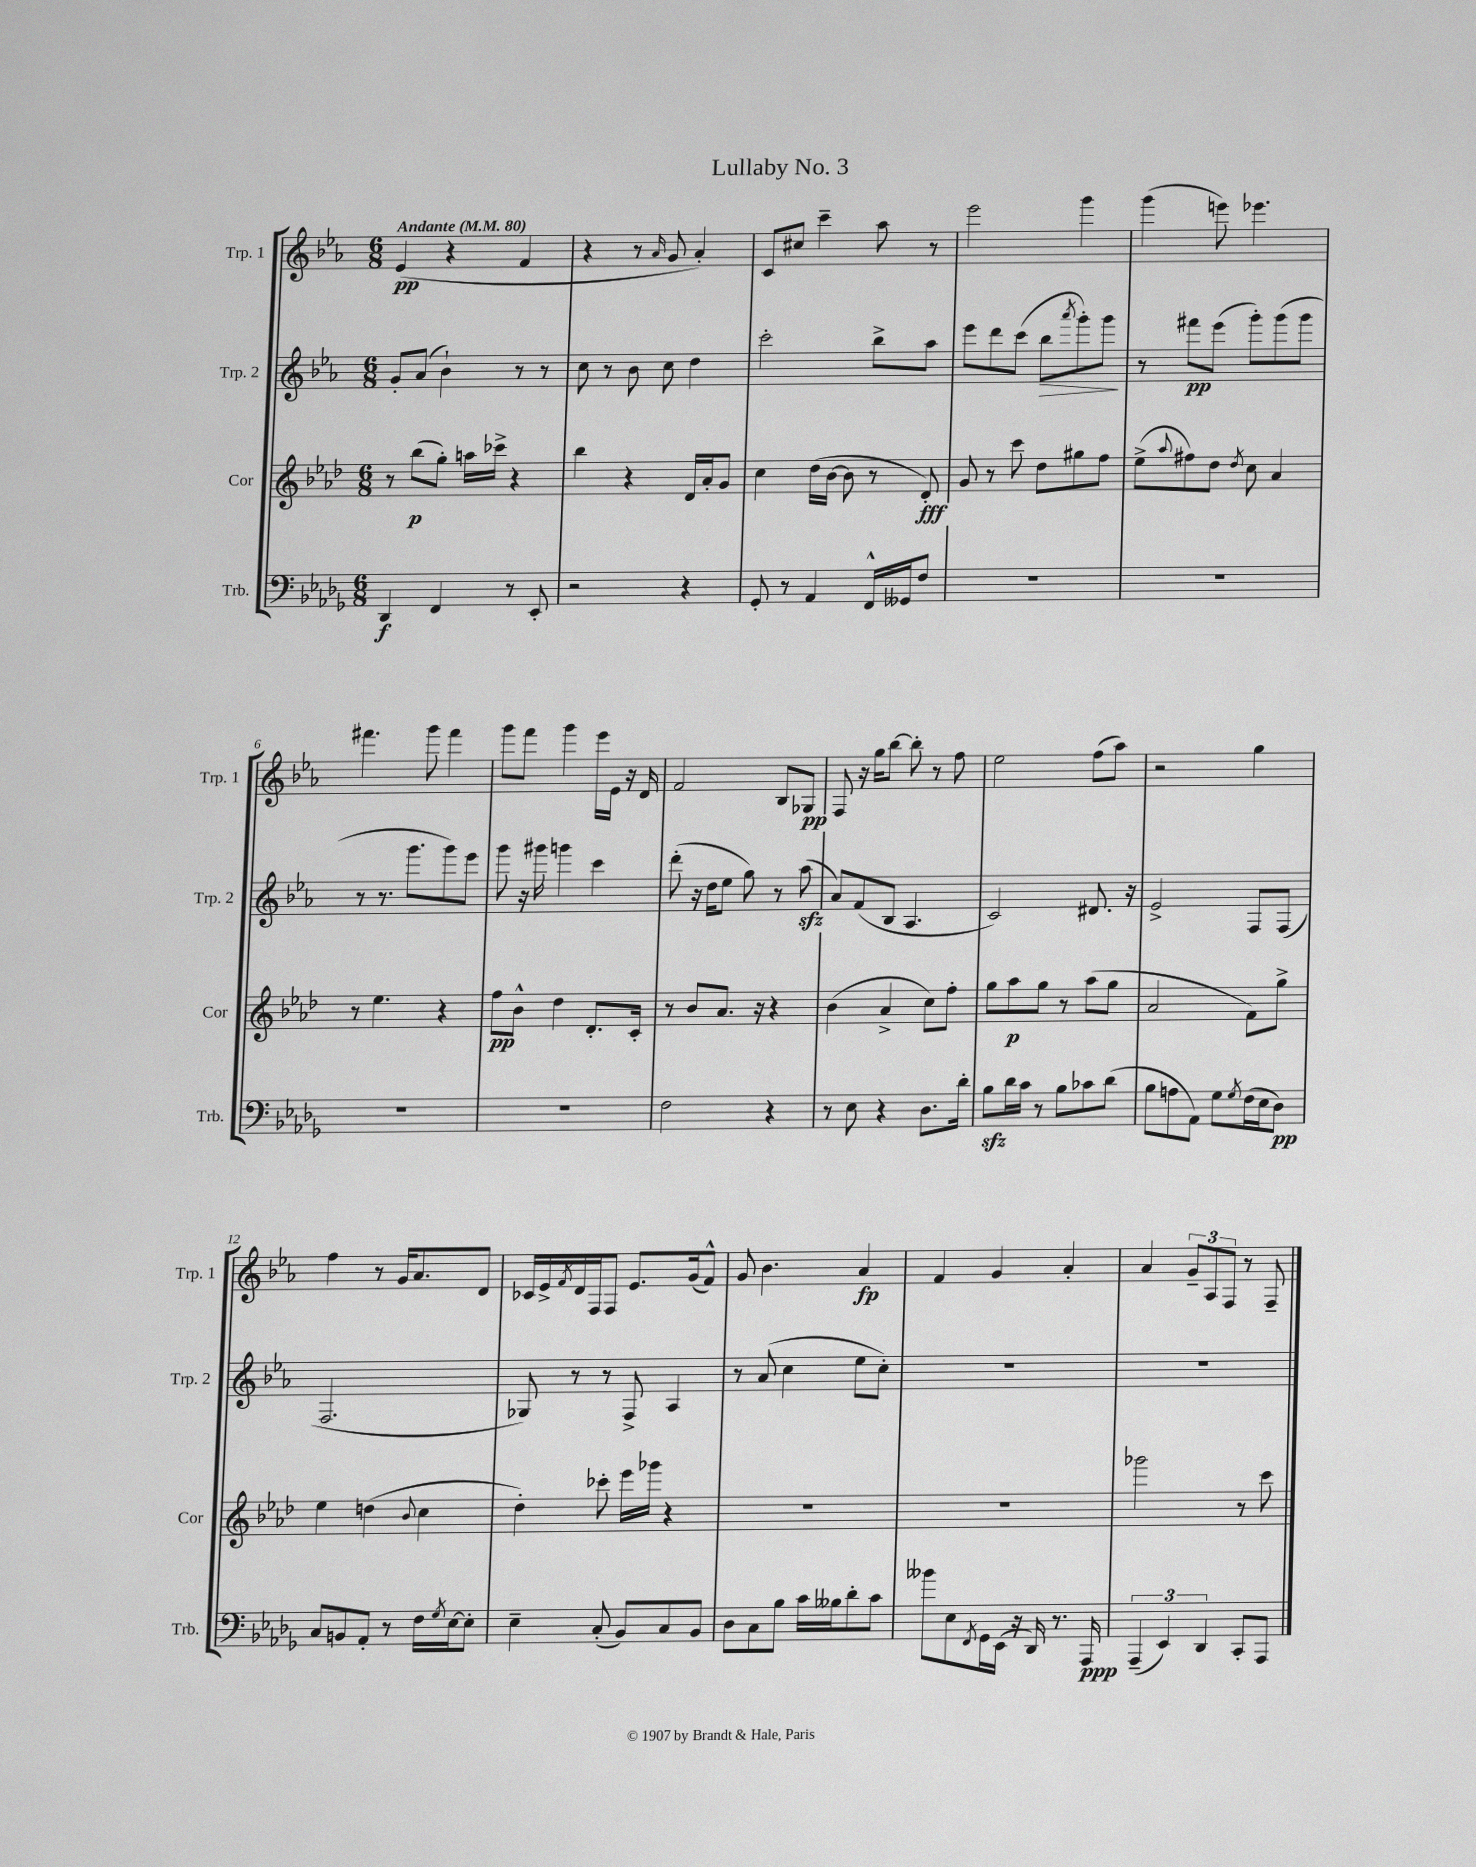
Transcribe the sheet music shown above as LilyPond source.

\header { title = "Lullaby No. 3" }
<<
\new StaffGroup <<
\new Staff = "s0" \with { instrumentName = "Trp. 1" shortInstrumentName = "Trp. 1" } {
    \clef treble \key ees \major \numericTimeSignature \time 6/8 \tempo "Andante" 4 = 80
    ees'4\pp( r4 f'4 |
    r4 r8 \grace { aes'16 } g'8 aes'4-.) |
    c'8 cis''8 c'''4-- aes''8 r8 |
    ees'''2 g'''4 |
    g'''4( e'''8) ees'''4. |
    fis'''4. g'''8 fis'''4 |
    g'''8 f'''8 g'''4 ees'''16 ees'16 r16 d'16 |
    f'2 bes8 ges8\pp |
    f8 r16 g''16 bes''8~ bes''8-. r8 f''8 |
    ees''2 f''8( aes''8) |
    r2 g''4 |
    f''4 r8 g'16 aes'8. d'8 |
    ces'16 ees'16-> \acciaccatura { f'8 } d'16 f16 f8 ees'8. g'16( f'8-^) |
    g'8 bes'4. aes'4\fp |
    f'4 g'4 aes'4-. |
    aes'4 \tuplet 3/2 { g'8-- aes8 f8 } r8 f8-- \bar "|." |
}
\new Staff = "s1" \with { instrumentName = "Trp. 2" shortInstrumentName = "Trp. 2" } {
    \clef treble \key ees \major \numericTimeSignature \time 6/8
    g'8-. aes'8( bes'4-!) r8 r8 |
    c''8 r8 bes'8 c''8 d''4 |
    c'''2-. bes''8-> aes''8 |
    ees'''8 d'''8 c'''8( bes''8\> \acciaccatura { aes'''8 } g'''8-.) g'''8\! |
    r8 fis'''8\pp ees'''8( g'''8-.) g'''8( g'''8 |
    r8 r8. g'''8. g'''8) ees'''8 |
    g'''8 r16 gis'''16 g'''4 c'''4 |
    d'''8-.( r16 d''16 ees''8 g''8) r8 aes''8\sfz( |
    aes'8) f'8( bes8 aes4. |
    c'2) dis'8. r16 |
    ees'2-> f8 f8( |
    f2. |
    ges8) r8 r8 f8-> aes4 |
    r8 aes'8( c''4 ees''8 c''8-.) |
    R2. |
    R2. \bar "|." |
}
\new Staff = "s2" \with { instrumentName = "Cor" shortInstrumentName = "Cor" } {
    \clef treble \key aes \major \numericTimeSignature \time 6/8
    r8 bes''8\p( g''8-.) a''16 ces'''16-> r4 |
    bes''4 r4 des'16 aes'16-. g'8 |
    c''4 des''16( bes'16~ bes'8 r8 des'8-.\fff) |
    g'8 r8 c'''8 des''8 gis''8 f''8 |
    ees''8->( \appoggiatura { aes''8 } fis''8) des''8 \acciaccatura { des''8 } c''8 aes'4 |
    r8 ees''4. r4 |
    f''8\pp bes'8-^ des''4 des'8.-. c'16-. |
    r8 bes'8 aes'8. r16 r4 |
    bes'4( aes'4-> c''8) f''8-. |
    g''8 aes''8\p g''8 r8 aes''8( g''8 |
    aes'2 f'8) g''8-> |
    ees''4 d''4( \appoggiatura { bes'8 } c''4 |
    des''4-.) ces'''8-. ees'''16 ges'''16 r4 |
    R2. |
    R2. |
    ges'''2 r8 c'''8 \bar "|." |
}
\new Staff = "s3" \with { instrumentName = "Trb." shortInstrumentName = "Trb." } {
    \clef bass \key des \major \numericTimeSignature \time 6/8
    des,4\f f,4 r8 ees,8-. |
    r2 r4 |
    ges,8-. r8 aes,4 f,16-^ geses,16 f8 |
    R2. |
    R2. |
    R2. |
    R2. |
    f2 r4 |
    r8 ees8 r4 des8. des'16-. |
    bes8\sfz des'16 c'16 r8 bes8 ces'8 des'8( |
    bes8 a8 aes,8) ges8 \acciaccatura { ges8 } f16( ees16 des8\pp) |
    c8 b,8 aes,8-. r8 f16 \acciaccatura { ges8 } ees16~ ees8-. |
    ees4-- c8-.( bes,8) c8 bes,8 |
    des8 c8 bes8 c'16 beses16 des'8-. c'8 |
    beses'8 ees8 \acciaccatura { f,8 } ges,16 ees,16( r16 des,16) r8. aes,,16\ppp |
    \tuplet 3/2 { aes,,4--( ees,4) des,4 } c,8-. aes,,8 \bar "|." |
}
>>
>>
